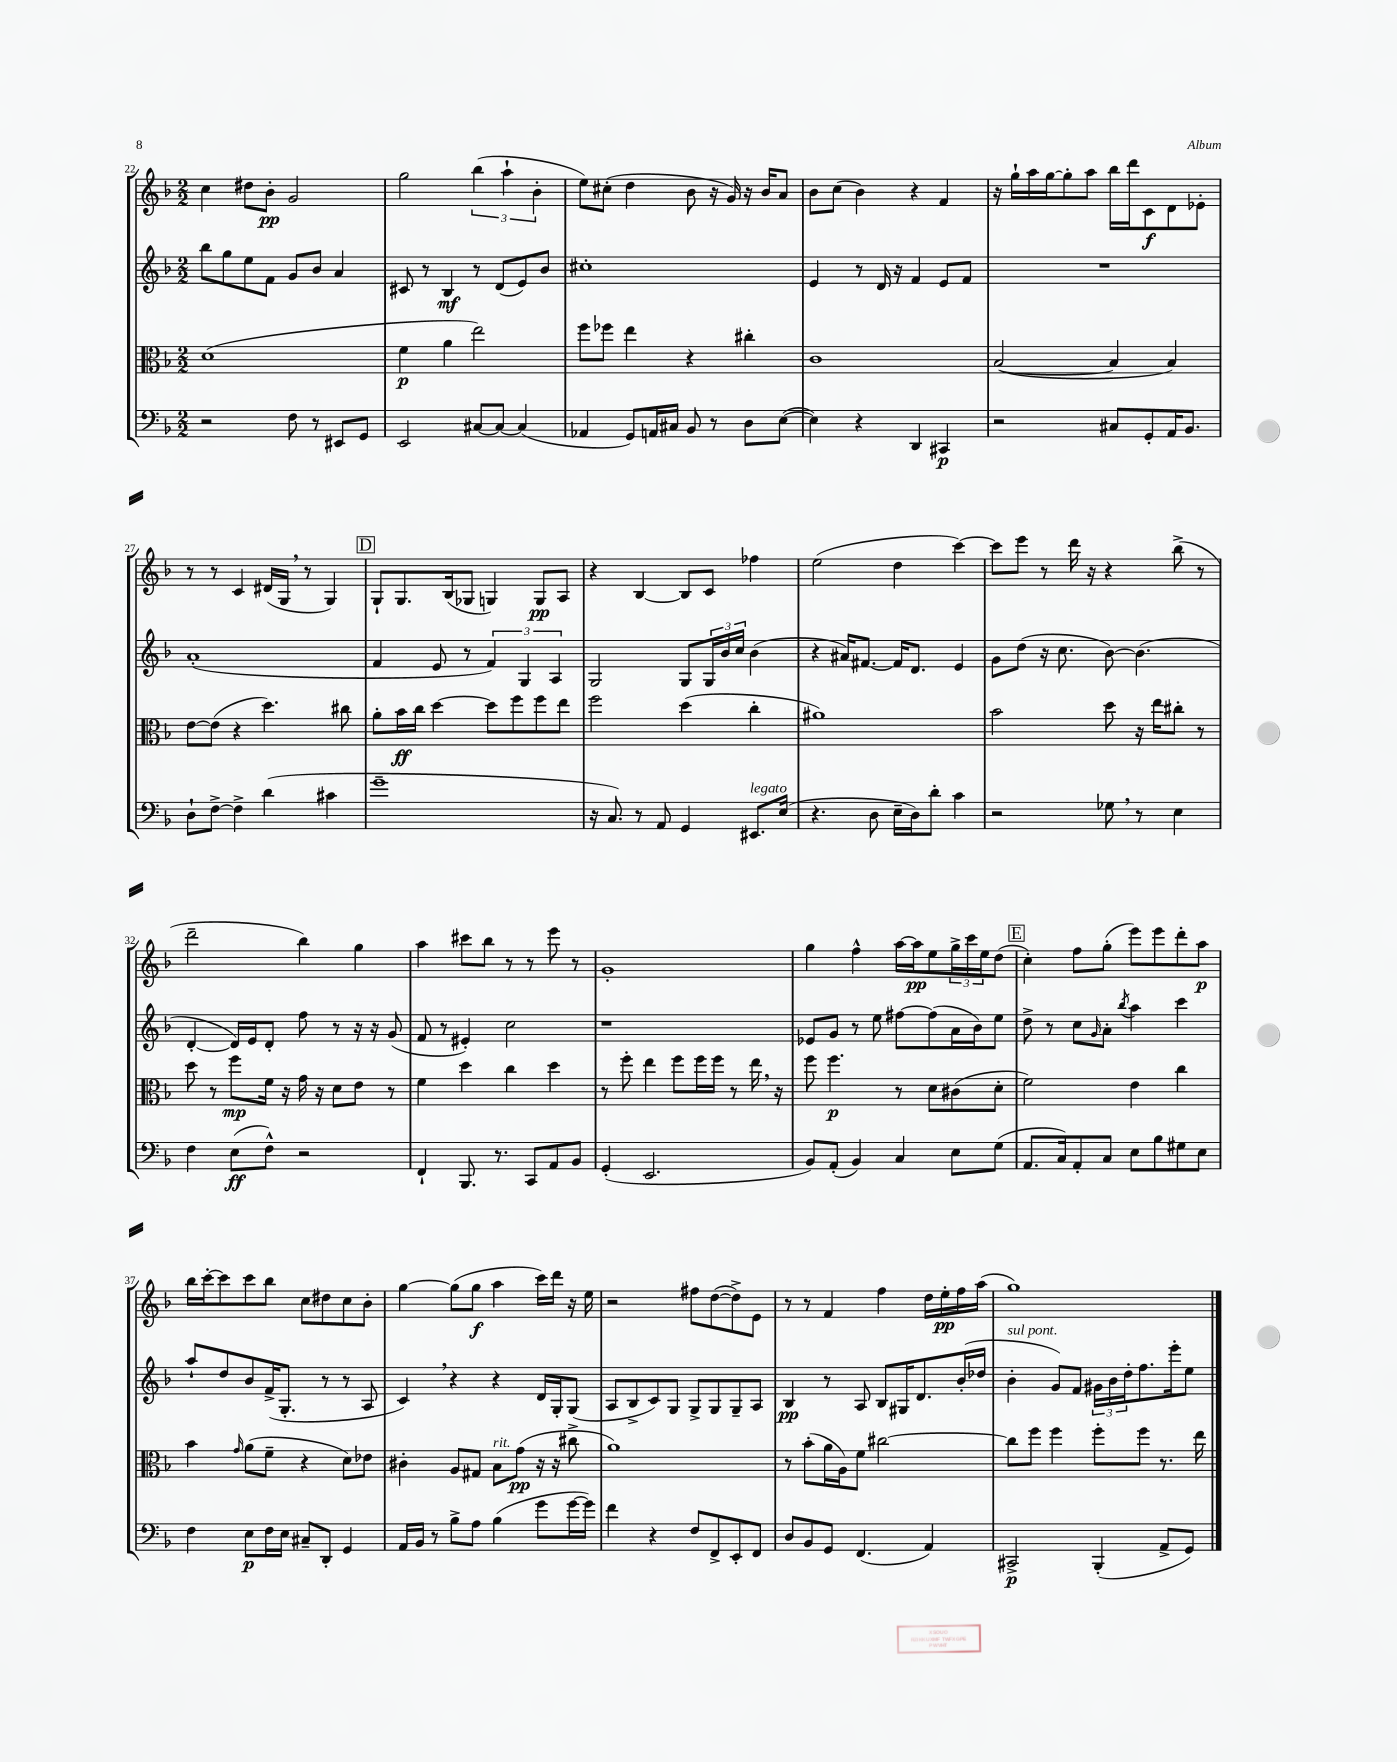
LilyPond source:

<<
\new StaffGroup <<
\new Staff = "s0" {
    \clef treble \key f \major \numericTimeSignature \time 2/2
    c''4 dis''8 bes'8-.\pp g'2 |
    g''2 \tuplet 3/2 { bes''4( a''4-! bes'4-. } |
    e''8) cis''8-.( d''4 bes'8 r16 g'16) r16 bes'16 a'8 |
    bes'8 c''8( bes'4) r4 f'4 |
    r16 g''16-! a''16 g''16~ g''8-. a''8 bes''16 d'''16 c'8\f d'8 ees'8-. |
    r8 r8 c'4 dis'16( g16 \breathe r8 g4) |
    \mark \markup { \box "D" } g8-! g8. bes16( ges8 g4) g8\pp a8 |
    r4 bes4~ bes8 c'8 fes''4 |
    e''2( d''4 c'''4~) |
    c'''8 e'''8 r8 d'''16 r16 r4 bes''8->( r8 |
    d'''2-- bes''4) g''4 |
    a''4 cis'''8 bes''8 r8 r8 e'''8 r8 |
    g'1-. |
    g''4 f''4-^ a''16~ a''16\pp e''8 \tuplet 3/2 { g''16-> c'''16 e''16 } d''8( |
    \mark \markup { \box "E" } c''4-.) f''8 g''8-.( e'''8) e'''8 d'''8-. a''8\p |
    bes''16 c'''16~-. c'''8 c'''8 bes''8 c''8 dis''8 c''8 bes'8-. |
    g''4~ g''8( g''8\f a''4 c'''16) d'''16 r16 e''16 |
    r2 fis''8 d''8~( d''8->) e'8 |
    r8 r8 f'4 f''4 d''16 e''16-.\pp f''16 a''16( |
    g''1) \bar "|." |
}
\new Staff = "s1" {
    \clef treble \key f \major \numericTimeSignature \time 2/2
    bes''8 g''8 e''8 f'8 g'8 bes'8 a'4 |
    cis'8 r8 bes4\mf r8 d'8( e'8) bes'8 |
    cis''1-. |
    e'4 r8 d'16 r16 f'4 e'8 f'8 |
    R1 |
    a'1-.( |
    \mark \markup { \box "D" } f'4 e'8 r8 \tuplet 3/2 { f'4) g4 a4 } |
    g2 g8 \tuplet 3/2 { g16 bes'16 c''16 } bes'4( |
    r4 ais'16) fis'8.~ fis'16 d'8. e'4 |
    g'8 d''8( r16 c''8. bes'8~) bes'4.( |
    d'4~-. d'16) e'16 d'8-. f''8 r8 r16 r16 g'8( |
    f'8 r8 eis'4-.) c''2 |
    r1 |
    ees'8 g'8 r8 e''8 fis''8~ fis''8( a'16 bes'16) e''8 |
    \mark \markup { \box "E" } d''8-> r8 c''8 \grace { g'16 } a'8-. \acciaccatura { bes''8 } a''4 c'''4 |
    a''8-! d''8 bes'8 f'16->( g8.-. r8 r8 a8 |
    c'4) \breathe r4 r4 d'16 g16-. g8( |
    a8 bes8-> c'8) g8 g8-> g8 g8-- a8 |
    bes4\pp r8 a8 bes8 gis16 d'8. bes'16-.( des''16 |
    bes'4-.^\markup { \italic "sul pont." } g'8) f'8 \tuplet 3/2 { gis'16 bes'16 d''16-. } f''8. e'''16-. e''8 \bar "|." |
}
\new Staff = "s2" {
    \clef alto \key f \major \numericTimeSignature \time 2/2
    d'1( |
    f'4\p a'4 e''2) |
    f''8 fes''8 e''4 r4 cis''4-. |
    c'1 |
    bes2~( bes4 bes4) |
    e'8~ e'8( r4 d''4.) cis''8 |
    \mark \markup { \box "D" } a'8-. bes'16\ff c''16 d''4~ d''8 f''8 f''8 e''8 |
    f''2 d''4( c''4-. |
    ais'1) |
    bes'2 d''8 r16 e''16 cis''8-. r8 |
    d''8 r8 f''8\mp f'16 r16 g'16 r16 d'8 e'8 r8 |
    f'4 d''4 c''4 d''4 |
    r8 f''8-. e''4 f''8 f''16 f''16 r8 e''16 \breathe r16 |
    f''8 f''4.\p r8 d'8 cis'8( d'8-. |
    \mark \markup { \box "E" } f'2) e'4 c''4 |
    bes'4 \grace { g'16 } a'8( f'8-- r4 d'8) ees'8 |
    cis'4-. a8 gis8 bes8^\markup { \italic "rit." } g'8\pp( r16 r16 cis''8-> |
    a'1) |
    r8 bes'8-.( a'16 a16) f'8 cis''2~ |
    cis''8 f''8 f''4 f''8-. f''8 r8. e''16 \bar "|." |
}
\new Staff = "s3" {
    \clef bass \key f \major \numericTimeSignature \time 2/2
    r2 f8 r8 eis,8 g,8 |
    e,2 cis8~ cis8~ cis4( |
    aes,4 g,8) a,16 cis16 bes,8 r8 d8 e8~( |
    e4) r4 d,4 cis,4\p |
    r2 cis8 g,8-. a,16 bes,8. |
    d8-! f8~-> f4-> d'4( cis'4 |
    \mark \markup { \box "D" } g'1-- |
    r16 c8.) r8 a,8 g,4 eis,8.^\markup { \italic "legato" } e16( |
    r4. d8 e16-- d16) d'8-. c'4 |
    r2 ges8 \breathe r8 e4 |
    f4 e8\ff( f8-^) r2 |
    f,4-! bes,,8. r8. c,8 a,8 bes,8 |
    g,4-.( e,2. |
    bes,8) a,8-.( bes,4) c4 e8 g8( |
    \mark \markup { \box "E" } a,8. c16) a,8-. c8 e8 bes8 gis8 e8 |
    f4 e8\p f16 e16 cis8-- d,8-. g,4 |
    a,16 bes,16 r8 bes8-> a8 bes4( g'8 g'16~ g'16) |
    f'4 r4 f8 f,8-> e,8-. f,8 |
    d8 bes,8 g,8 f,4.( a,4) |
    cis,2->\p bes,,4-.( a,8-> g,8) \bar "|." |
}
>>
>>
\layout { \context { \Score currentBarNumber = #22 } }
